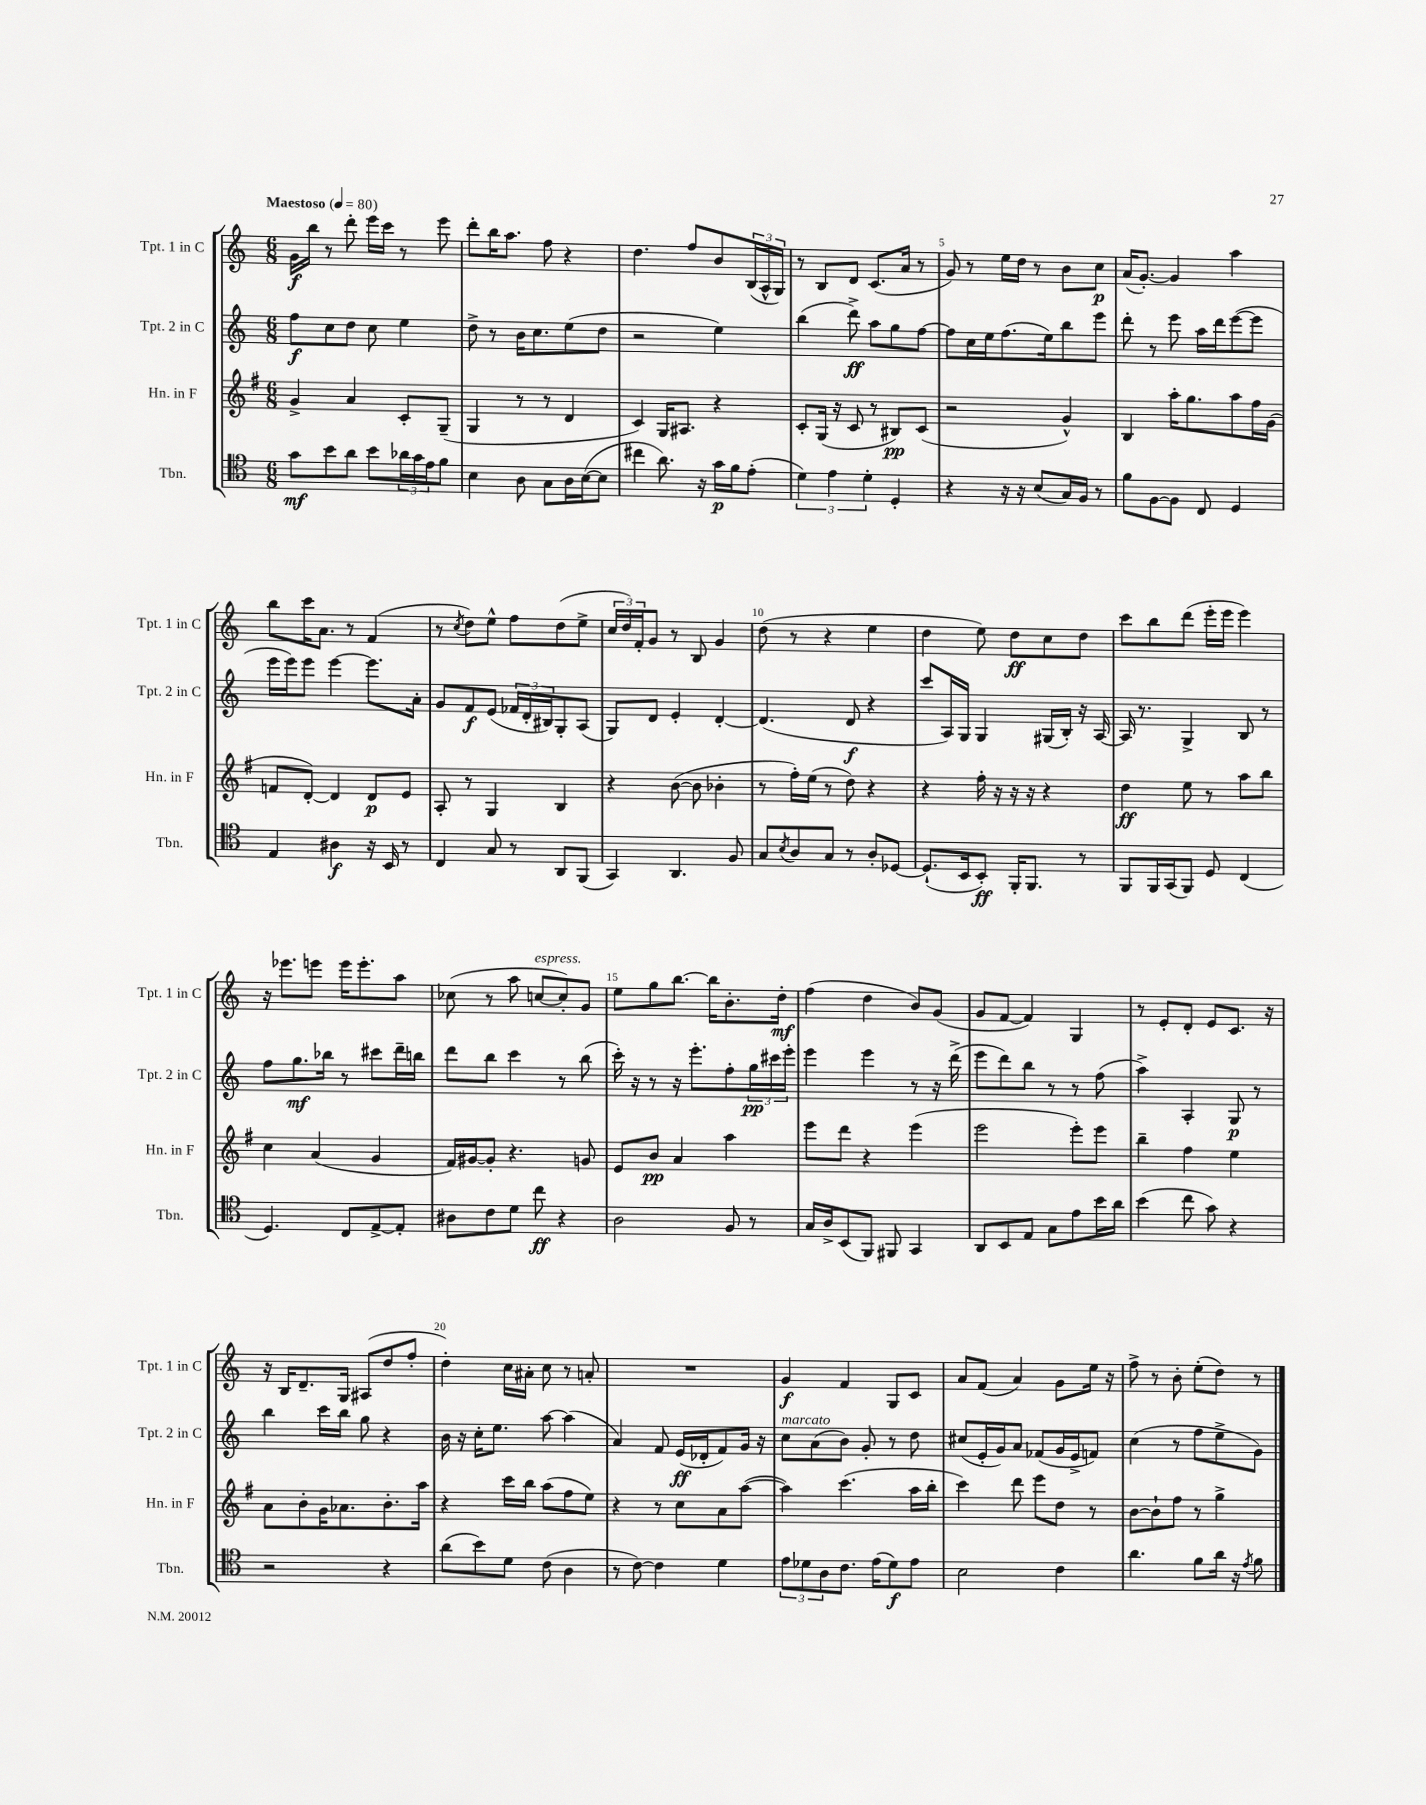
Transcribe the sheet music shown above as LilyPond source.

<<
\new StaffGroup <<
\new Staff = "s0" \with { instrumentName = "Tpt. 1 in C" shortInstrumentName = "Tpt. 1 in C" } {
    \clef treble \key c \major \numericTimeSignature \time 6/8 \tempo "Maestoso" 4 = 80
    g'16\f b''16 r8 d'''8-. e'''16 c'''16 r8 e'''8 |
    d'''8-. b''16 a''8. f''8 r4 |
    d''4. f''8 b'8 \tuplet 3/2 { b16( a16-^ g16) } |
    r8 b8 d'8 c'8.( a'16 r8 |
    g'8) r8 e''16 d''16 r8 b'8 c''8\p |
    a'16( g'8.~-.) g'4 a''4 |
    b''8 c'''16 a'8. r8 f'4( |
    r8 \acciaccatura { c''8 } d''8) e''8-^ f''8 d''8( e''8-> |
    \tuplet 3/2 { c''16 d''16) f'16-. } g'8 r8 b8 g'4 |
    d''8( r8 r4 e''4 |
    d''4 e''8) d''8\ff c''8 d''8 |
    c'''8 b''8 d'''8( e'''16-. e'''16 e'''4) |
    r16 ees'''8. e'''8 e'''16 e'''8.-. a''8 |
    ces''8( r8 a''8 c''8~^\markup { \italic "espress." } c''8-.) g'8 |
    e''8 g''8 b''8.~ b''16 b'8.-. d''16-.\mf |
    f''4( d''4 b'8) g'8( |
    g'8 f'8~ f'4) g4 |
    r8 e'8-. d'8-. e'8 c'8. r16 |
    r16 b16 d'8.-- g16 ais8( d''8 f''8-. |
    d''4-.) c''16 ais'16-. c''8 r8 a'8-. |
    R2. |
    g'4\f f'4 g8 c'8 |
    a'8 f'8( a'4) g'8 e''16 r16 |
    f''8-> r8 b'8-. e''8-.( d''8) r8 \bar "|." |
}
\new Staff = "s1" \with { instrumentName = "Tpt. 2 in C" shortInstrumentName = "Tpt. 2 in C" } {
    \clef treble \key c \major \numericTimeSignature \time 6/8
    f''8\f c''8 d''8 c''8 e''4 |
    d''8-> r8 b'16 c''8. e''8( d''8 |
    r2 e''4) |
    b''4( d'''8->\ff) a''8 g''8 f''8~ |
    f''8 c''16 e''16 f''8.( e''16) b''8 e'''8 |
    d'''8-. r8 e'''8 a''16 d'''16 e'''8~( e'''8 |
    e'''16 e'''16) e'''8 e'''4~ e'''8. a'16-. |
    g'8 f'8\f e'8( \tuplet 3/2 { fes'16 d'16-. bis16) } g8-. a8( |
    g8) d'8 e'4-. d'4~-. |
    d'4.( d'8\f r4 |
    c'''8 a16) g16 g4 gis16( b16-.) r16 a16~ |
    a16 r8. g4-> b8 r8 |
    f''8 g''8.\mf bes''16 r8 cis'''8 d'''16-- b''16 |
    d'''8 b''8 c'''4 r8 b''8( |
    c'''16-.) r16 r8 r16 e'''8.-. f''8-. \tuplet 3/2 { g''16\pp cis'''16 e'''16-. } |
    e'''4 e'''4 r8 r16 d'''16->( |
    e'''8 d'''8) b''8 r8 r8 f''8( |
    a''4->) a4-. g8\p r8 |
    b''4 c'''16 b''16 g''8 r4 |
    b'16 r16 c''16-. e''8. a''8~ a''4( |
    a'4) f'8 e'16\ff( des'16-. f'8) g'16 r16 |
    c''8^\markup { \italic "marcato" } a'8( b'8) g'8-. r8 d''8 |
    cis''8( e'16-. g'16) a'8 fes'8( g'16 e'16-> f'8) |
    c''4( r8 f''8 e''8-> g'8) \bar "|." |
}
\new Staff = "s2" \with { instrumentName = "Hn. in F" shortInstrumentName = "Hn. in F" } {
    \clef treble \key g \major \numericTimeSignature \time 6/8
    g'4-> a'4 c'8-. g8--( |
    g4 r8 r8 d'4 |
    c'4) g16 ais8. r4 |
    c'8-. g16( r16 c'8 r8 bis8\pp) c'8( |
    r2 g'4-^) |
    b4 a''16-. g''8. a''8 fis''16 g'16( |
    f'8 d'8~-.) d'4 d'8\p e'8 |
    a8-. r8 g4 b4 |
    r4 b'8~( b'8 bes'4-. |
    r8 fis''16-.) e''16( r8 d''8) r4 |
    r4 fis''16-. r16 r16 r16 r4 |
    d''4\ff e''8 r8 a''8 b''8 |
    c''4 a'4( g'4 |
    fis'16) gis'16~ gis'8-. r4. g'8 |
    e'8 b'8\pp a'4 a''4 |
    e'''8 d'''8 r4 e'''4( |
    e'''2 e'''8-.) e'''8 |
    b''4-- fis''4 e''4 |
    a'8 b'8-. g'16 aes'8. b'8.-. a''16 |
    r4 c'''16 b''16 a''8( fis''8 e''8) |
    r4 r8 c''8 a'8 a''8~( |
    a''4) c'''4.( a''16 b''16-. |
    c'''4) d'''8 e'''8 d''8 r8 |
    b'8~ b'8-! fis''8 r8 g''4-> \bar "|." |
}
\new Staff = "s3" \with { instrumentName = "Tbn." shortInstrumentName = "Tbn." } {
    \clef tenor \key c \major \numericTimeSignature \time 6/8
    g'8\mf b'8 a'8 b'8 \tuplet 3/2 { aes'16 g'16 e'16 } f'8 |
    b4 a8 g8 a16 b16~( b8 |
    cis''4 a'8.) r16 g'16\p f'16 e'8-.( |
    \tuplet 3/2 { d'4) e'4 d'4-. } d4-. |
    r4 r16 r16 b8( g16) f16 r8 |
    f'8 f8~ f8 c8 d4 |
    e4 ais4\f r16 b,16 r8 |
    c4 g8 r8 a,8 f,8( |
    g,4) a,4. f8 |
    g8 \acciaccatura { b8 } a8 g8 r8 a8-. des8~ |
    des8.-!( b,16 b,8-.\ff) f,16-. f,8. r8 |
    f,8 f,16 g,16( f,8) d8 c4( |
    d4.) c8 e8~-> e8-. |
    ais8 c'8 d'8 c''8\ff r4 |
    a2 f8 r8 |
    g16 a16-> b,8( f,8) fis,8 g,4 |
    a,8 b,8 e8 g8 e'8 b'16 a'16 |
    b'4( c''8 g'8) r4 |
    r2 r4 |
    a'8( b'8) d'8 c'8( a4 |
    r8 c'8~) c'4 d'4 |
    \tuplet 3/2 { e'8 des'8 a8 } c'8. e'16( des'8\f) e'8 |
    b2 c'4 |
    a'4. f'8 a'16 r16 \acciaccatura { e'8 } f'8 \bar "|." |
}
>>
>>
\layout { \context { \Score \override BarNumber.break-visibility = ##(#f #t #t) barNumberVisibility = #(every-nth-bar-number-visible 5) } }
